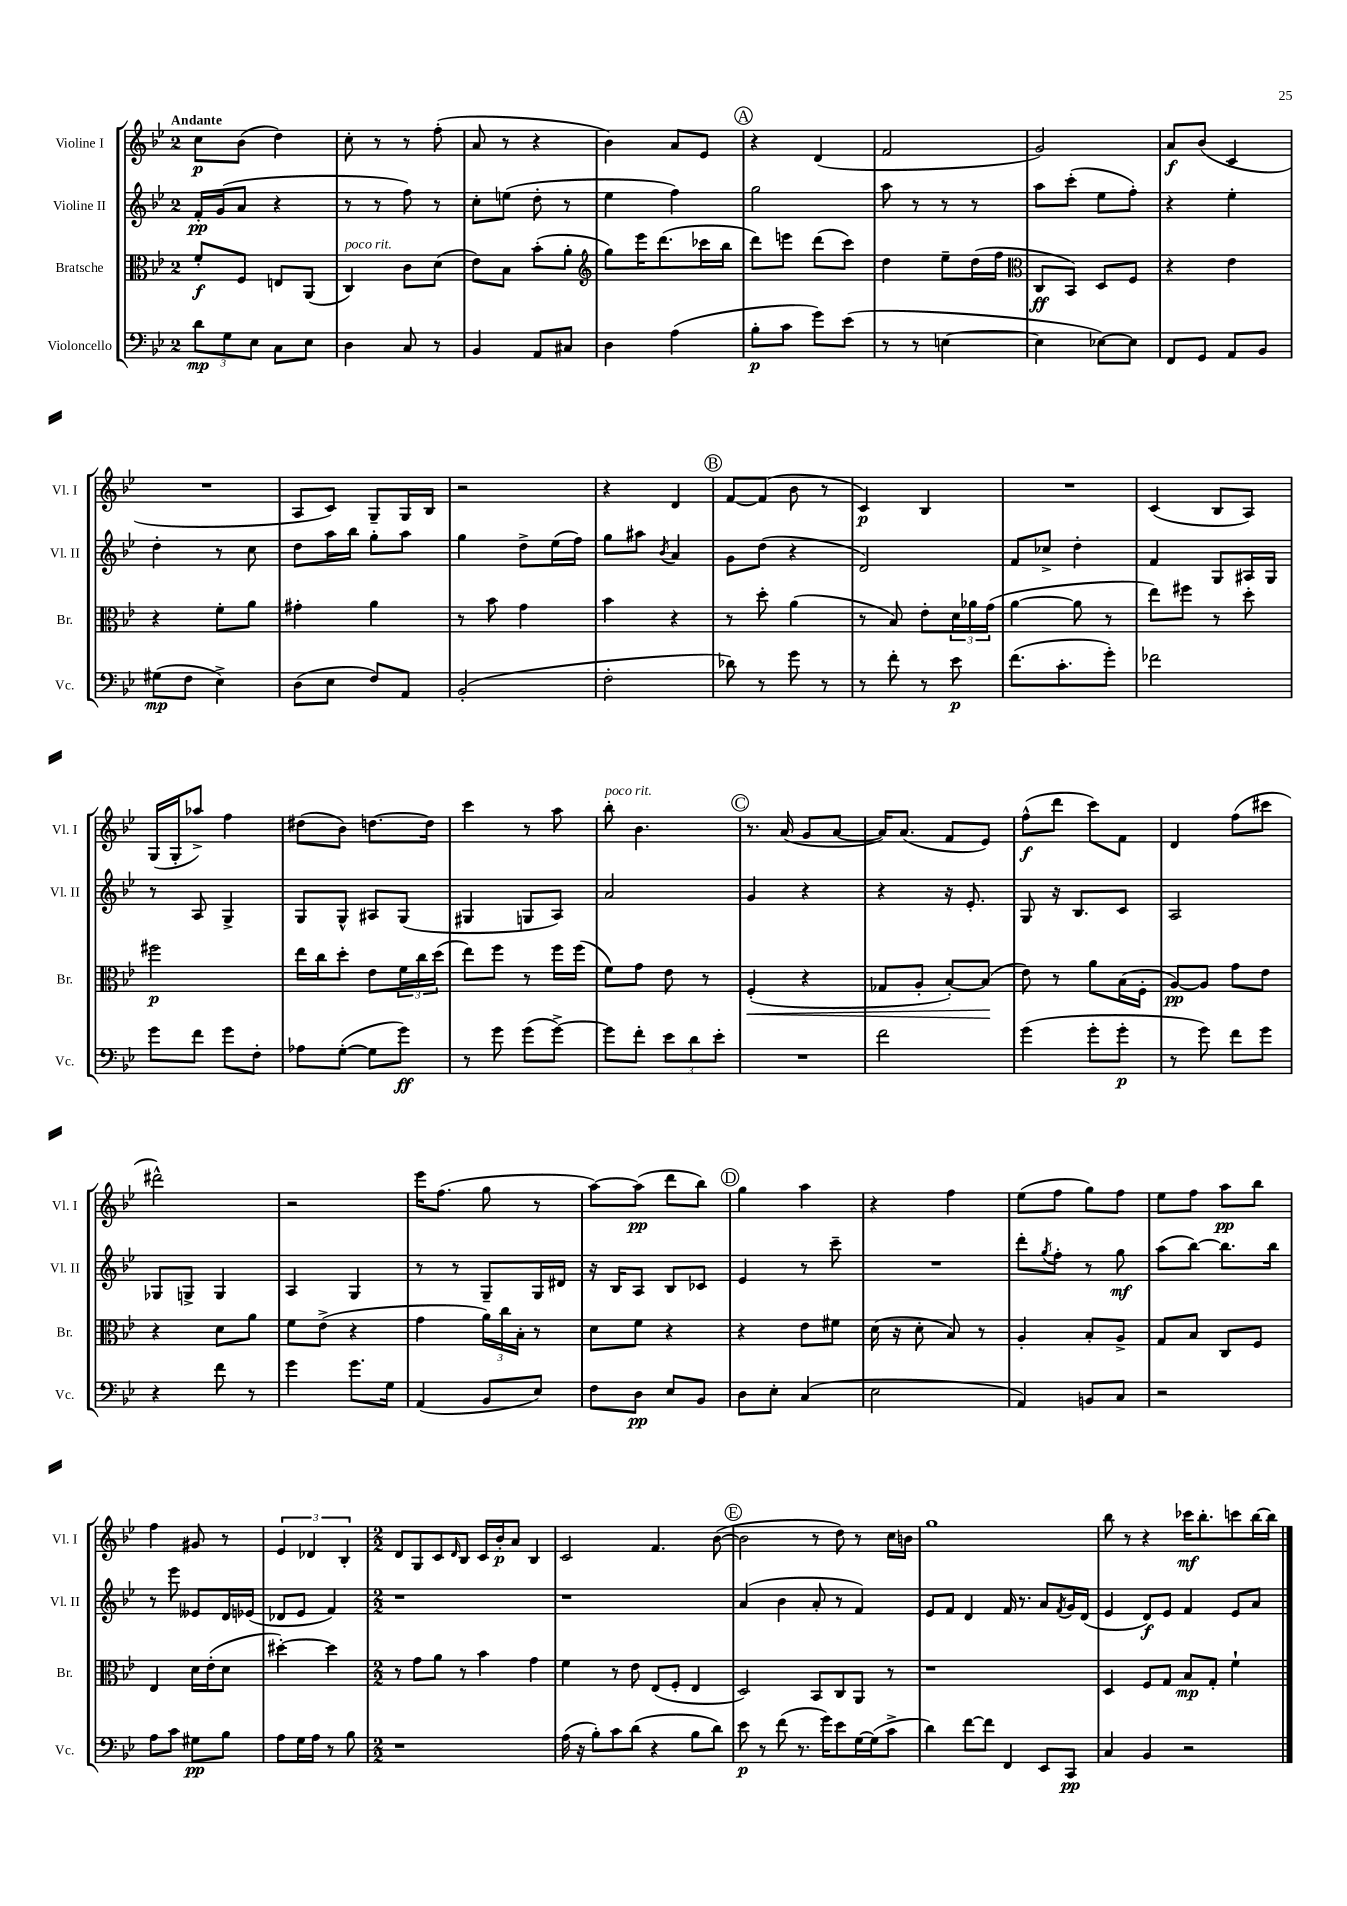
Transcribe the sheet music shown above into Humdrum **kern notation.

**kern	**kern	**kern	**kern
*staff4	*staff3	*staff2	*staff1
*clefF4	*clefC3	*clefG2	*clefG2
*k[b-e-]	*k[b-e-]	*k[b-e-]	*k[b-e-]
*M2/4	*M2/4	*M2/4	*M2/4
12d\L	8f'/L	16f'/LL	8cc\L
.	.	(16g/J	.
12G\	.	.	.
.	8F/J	8a/J	(8b-\J
12E-\J	.	.	.
8C\L	8E/L	4r	4dd\)
8E-\J	(8AA/J	.	.
=	=	=	=
4D\	4C/)	8r	8cc'\
.	.	8r	8r
8C/	8c\L	8ff\)	8r
8r	(8d\J	8r	(8ff'\
=	=	=	=
4BB-/	8e-\L)	8cc'\L	8a/
.	8B-\J	(8ee\J	8r
8AA/L	(8b-'\L	8dd'\	4r
8C#/J	8a'\J	8r	.
=	=	=	=
*	*clefG2	*	*
4D\	8gg\L)	4ee-\	4b-\)
.	16eee-\K	.	.
.	(8.ddd\	.	.
(4A\	.	4ff\)	8a/L
.	16ccc-\L	.	8e-/J
.	16bb-\JJ	.	.
=	=	=	=
8B-'\L	8ddd\L)	2gg\	4r
8c\J	8eee\J	.	.
8g\L)	(8ddd\L	.	(4d/
(8e-\J	8ccc\J)	.	.
=	=	=	=
8r	4dd\	8aa\	2f/
8r	.	8r	.
[4E\	8ee-~\L	8r	.
.	(16dd\L	8r	.
.	16ff\JJ	.	.
=	=	=	=
*	*clefC3	*	*
4E\]	8C/L	8aa\L	2g/)
.	8BB-/J)	(8ccc'\J	.
[8E-\L)	8D/L	8ee-\L	.
8E-\]J	8F/J	8ff'\J)	.
=	=	=	=
8FF/L	4r	4r	8a/L
8GG/J	.	.	(8b-/J
8AA/L	4e-\	4ee-'\	4c/
8BB-/J	.	.	.
=	=	=	=
(8G#\L	4r	4dd'\	2r
8F\J	.	.	.
4E-^\)	8f'\L	8r	.
.	8a\J	8cc\	.
=	=	=	=
(8D\L	4g#'\	8dd\L	8A/L
8E-\J	.	16aa\L	8c/J)
.	.	16bb-\JJ	.
8F/L)	4a\	8gg'\L	8G~/L
8AA/J	.	8aa\J	16G/L
.	.	.	16B-/JJ
=	=	=	=
(2BB-'/	8r	4gg\	2r
.	8b-\	.	.
.	4g\	8dd^\L	.
.	.	(16ee-\L	.
.	.	16ff\JJ)	.
=	=	=	=
2F'\	4b-\	8gg\L	4r
.	.	8aa#\J	.
.	.	8qb-/	.
.	4r	4a/	4d/
=	=	=	=
8d-\)	8r	8g\L	[8f/L
8r	8dd'\	(8dd\J	(8f/]J
8g\	(4a\	4r	8b-\
8r	.	.	8r
=	=	=	=
8r	8r	2d/)	4c/)
8f'\	8B-/)	.	.
8r	8e-'\L	.	4B-/
8e-\	24d\L	.	.
.	24a-\	.	.
.	(24g\JJ	.	.
=	=	=	=
(8.f\L	[4a\	8f/L	2r
.	.	8cc-^/J	.
8.c'\	.	.	.
.	8a\]	4dd'\	.
8g'\J)	8r	.	.
=	=	=	=
2f-\	8ee-\L)	4f/	(4c/
.	8ff#\J	.	.
.	8r	8G/L	8B-/L
.	8dd'\	16A#/L	8A/J)
.	.	16G/JJ	.
=	=	=	=
8g\L	2ff#\	8r	(16G/LL
.	.	.	16G'/J
8f\J	.	8A/	8aa-^/J)
8g\L	.	4G^/	4ff\
8F'\J	.	.	.
=	=	=	=
8A-\L	16ee-\LL	8G/L	(8dd#\L
.	16cc\J	.	.
([8G'\J	8dd'\J	8G^^/J	8b-\J)
8G\]L	8e-\L	8A#/L	[8.dd\L
8g\J)	24f\L	(8G/J	.
.	24cc\	.	.
.	.	.	16dd\]Jk
.	(24dd\JJ	.	.
=	=	=	=
8r	8ee-\L)	4G#/	4ccc\
8g\	8ff\J	.	.
(8g\L	8r	8G/L	8r
[8g^\J)	16ff\LL	8A/J)	8aa\
.	(16ff\JJ	.	.
=	=	=	=
8g\]L	8f\L)	2a/	8bb-'\
8f'\J	8g\J	.	4.b-\
12e-\L	8e-\	.	.
12d\	.	.	.
.	8r	.	.
12e-'\J	.	.	.
=	=	=	=
2r	(4F'/	4g/	8.r
.	.	.	(16a/
.	4r	4r	8g/L
.	.	.	[8a/J
=	=	=	=
2f\	8G-/L	4r	16a/]LK)
.	.	.	(8.a/J
.	8A'/J	.	.
.	[8B-'/L)	16r	8f/L
.	.	8.e-'/	.
.	(8B-/]J	.	8e-/J)
=	=	=	=
(4g\	8e-\)	8G/	(8ff^^\L
.	8r	16r	8ddd\J
.	.	8.B-/L	.
8g'\L	8a\L	.	8ccc\L)
8g'\J	(16B-\L	8c/J	8f\J
.	16F'\JJ	.	.
=	=	=	=
8r	[8A/L)	2A/	4d/
8g\)	8A/]J	.	.
8f\L	8g\L	.	(8ff\L
8g\J	8e-\J	.	8ccc#\J
=	=	=	=
4r	4r	8G-/L	2ddd#^^\)
.	.	8G^/J	.
8f\	8d\L	4G/	.
8r	8a\J	.	.
=	=	=	=
4g\	8f\L	4A/	2r
.	(8e-^\J	.	.
8.g\L	4r	4G/	.
16G\Jk	.	.	.
=	=	=	=
(4AA/	4g\	8r	16eee-\LK
.	.	.	(8.ff\J
.	.	8r	.
8BB-/L	24a\LL)	8G~/L	8gg\
.	24cc\	.	.
.	24B-'\JJ	.	.
8E-/J)	8r	16G/L	8r
.	.	16d#/JJ	.
=	=	=	=
8F\L	8d\L	16r	[8aa\L)
.	.	16B-/LK	.
8D\J	8f\J	8A/J	(8aa\]J
8E-/L	4r	8B-/L	8ddd\L
8BB-/J	.	8c-/J	8bb-\J)
=	=	=	=
8D\L	4r	4e-/	4gg\
8E-'\J	.	.	.
(4C/	8e-\L	8r	4aa\
.	8f#\J	8ccc~\	.
=	=	=	=
2E-\	(16d\	2r	4r
.	16r	.	.
.	8d'\	.	.
.	8B-/)	.	4ff\
.	8r	.	.
=	=	=	=
4AA/)	4A'/	8ddd'\L	(8ee-\L
.	.	8qgg/	.
.	.	8ff'\J	8ff\J
8BB/L	8B-'/L	8r	8gg\L)
8C/J	8A^/J	8gg\	8ff\J
=	=	=	=
2r	8G/L	(8aa\L	8ee-\L
.	8B-/J	[8bb-\J)	8ff\J
.	8C/L	8.bb-\]L	8aa\L
.	8F/J	.	8bb-\J
.	.	16bb-\Jk	.
=	=	=	=
8A\L	4E-/	8r	4ff\
8c\J	.	8eee-\	.
8G#\L	16d\LL	8e--/L	8g#/
.	(16e-'\J	.	.
8B-\J	8d\J	16d/L	8r
.	.	(16e-/JJ	.
=	=	=	=
8A\L	[4dd#'\)	8d-/L	6e-/
16G\L	.	8e-/J	.
.	.	.	6d-/
16A\JJ	.	.	.
8r	4dd#\]	4f/)	.
.	.	.	6B-'/
8B-\	.	.	.
=	=	=	=
*M2/2	*M2/2	*M2/2	*M2/2
1r	8r	1r	8d/L
.	8g\L	.	8G/
.	8a\J	.	8c/
.	.	.	16qqd/
.	8r	.	8B-/J
.	4b-\	.	16c/LL
.	.	.	16b-'/J
.	.	.	8a/J
.	4g\	.	4B-/
=	=	=	=
(16A\	4f\	1r	2c/
16r	.	.	.
8B-'\L)	.	.	.
8c\	8r	.	.
(8d\J	8e-\	.	.
4r	(8E-/L	.	4.f/
.	8F'/J	.	.
8B-\L	4E-/	.	.
8d\J)	.	.	([8b-\
=	=	=	=
8e-\	2D/)	(4a/	2b-\]
8r	.	.	.
(8f\	.	4b-\	.
8.r	.	.	.
.	8BB-/L	8a'/	8r
16g\LK)	.	.	.
8e-\	8C/	8r	8dd\)
[16G\L	8AA/J	4f/)	8r
(16G\]J	.	.	.
8c^\J	8r	.	16cc\LL
.	.	.	16b\JJ
=	=	=	=
4d\)	1r	8e-/L	1gg
.	.	8f/J	.
[8f\L	.	4d/	.
8f\]J	.	.	.
4FF/	.	16f/	.
.	.	8.r	.
8EE-/L	.	8a/L	.
.	.	8qf/	.
8CC/J	.	16g/L	.
.	.	(16d/JJ	.
=	=	=	=
4C/	4D/	4e-/	8bb-\
.	.	.	8r
4BB-/	8F/L	8d/L)	4r
.	8G/J	8e-/J	.
2r	8B-/L	4f/	16ccc-\LK
.	.	.	8.bb-'\
.	8G'/J	.	.
.	4f`\	8e-/L	8ccc\
.	.	8a/J	[16bb-\L
.	.	.	16bb-\]JJ
==	==	==	==
*-	*-	*-	*-
